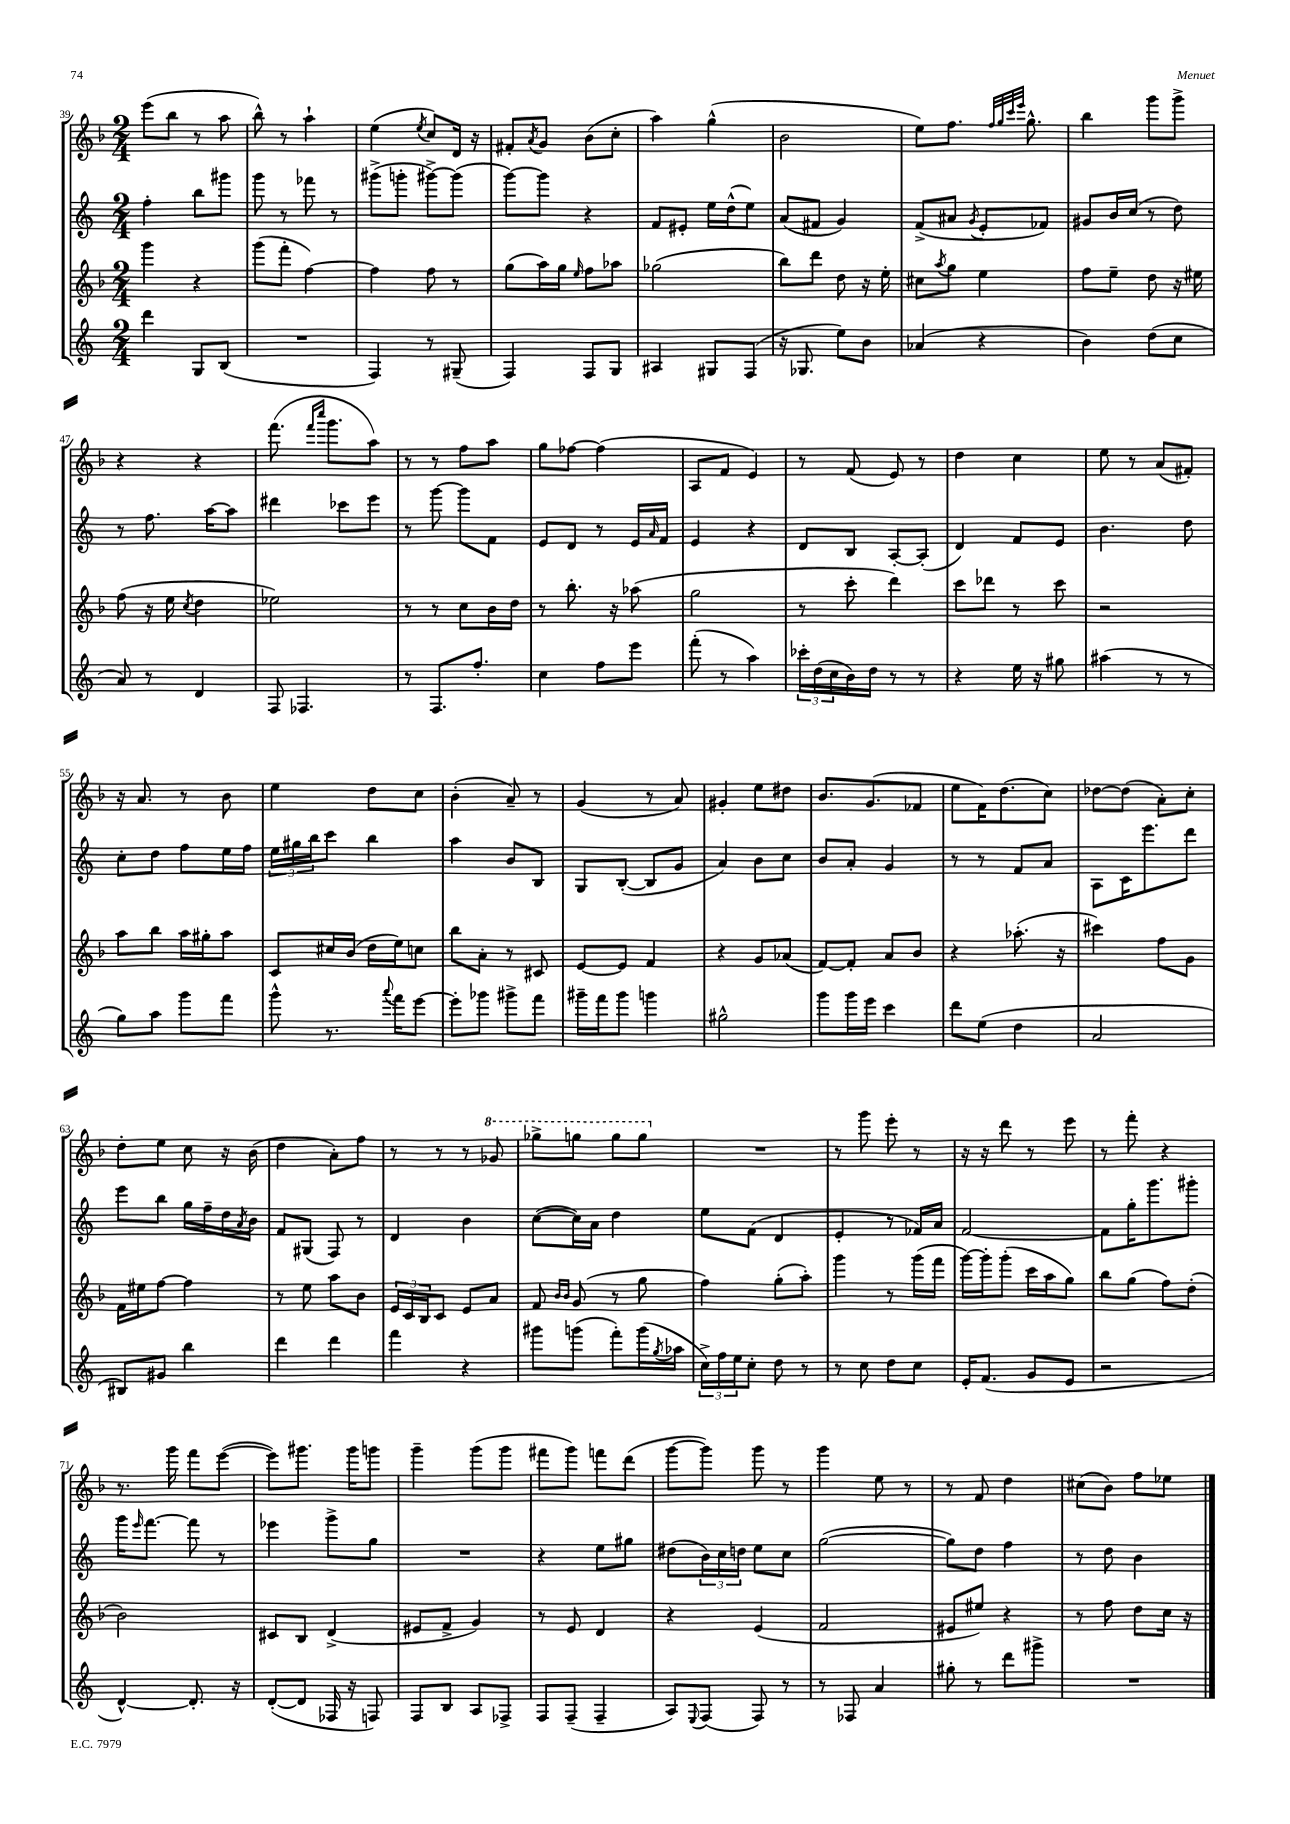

**kern	**kern	**kern	**kern
*part4	*part3	*part2	*part1
*staff4	*staff3	*staff2	*staff1
*clefG2	*clefG2	*clefG2	*clefG2
*k[]	*k[b-]	*k[]	*k[b-]
*M2/4	*M2/4	*M2/4	*M2/4
=39	=39	=39	=39
4ddd\	4ggg\	4ff'\	(8eee\L
.	.	.	8bb-\J
8G/L	4r	8bb\L	8r
(8B/J	.	8ggg#X\J	8aa\
=40	=40	=40	=40
2r	(8ggg\L	8ggg\	8bb-^^\)
.	8fff'\J	8r	8r
.	[4ff\)	8fff-X\	4aa`\
.	.	8r	.
=41	=41	=41	=41
4F/)	4ff\]	(8ggg#X^\L	(4ee\
.	.	8gggn'\J	.
.	.	.	8qee/
8r	8ff\	[8ggg#X^\L)	8cc/L)
(8G#X~/	8r	(8ggg#\J]	16d/Jk
.	.	.	16r
=42	=42	=42	=42
4F/)	(8gg\L	[8ggg\L)	8f#X'/L
.	.	.	8qa/
.	16aa\L)	8ggg\J]	8g/J
.	16gg\JJ	.	.
.	16qqee/	.	.
8F/L	8ff\L	4r	(8b-\L
8G/J	8aa-X\J	.	8cc'\J
=43	=43	=43	=43
4A#X/	(2gg-X\	8f/L	4aa\)
.	.	8e#X'/J	.
8G#X/L	.	16ee\LL	(4gg^^\
.	.	(16dd^^\J	.
(8F/J	.	8ee\J)	.
=44	=44	=44	=44
16r	8bb-\L)	(8a/L	2b-\
8.G-X/	.	.	.
.	8ddd\J	8f#X/J	.
8ee\L)	8dd\	4g/)	.
8b\J	16r	.	.
.	16ee'\	.	.
=45	=45	=45	=45
(4a-X/	8cc#X\L	(8f^/L	8ee\L)
.	8qaa/	.	.
.	8gg\J	8a#X/J	8.ff\J
.	.	8qg/	.
4r	4ee\	8e'/L	.
.	.	.	32qqff/LLL
.	.	.	32qqgg/
.	.	.	32qqccc/
.	.	.	32qqeee/JJJ
.	.	.	8.gg^^\
.	.	8f-X/J)	.
=46	=46	=46	=46
4b\)	8ff\L	8g#X/L	4bb-\
.	8ee~\J	16b/L	.
.	.	(16cc/JJ	.
(8dd\L	8dd\	8r	8ggg\L
8cc\J	16r	8dd\)	8ggg^\J
.	16ee#X\	.	.
!!LO:LB:g=z
=47	=47	=47	=47
8a/)	(8ff\	8r	4r
8r	16r	8.ff\	.
.	16ee\	.	.
.	8qcc/	.	.
4d/	4dd\	.	4r
.	.	[16aa\KL	.
.	.	8aa\J]	.
=48	=48	=48	=48
8F/	2ee-X\)	4ddd#X\	(8.fff\
4.F-X/	.	.	.
.	.	.	16qqfff/LL
.	.	.	16qqcccc/JJ
.	.	.	8.ggg\L
.	.	8ccc-X\L	.
.	.	8eee\J	8aa\J)
=49	=49	=49	=49
8r	8r	8r	8r
8.F/L	8r	[8ggg\	8r
.	8cc\L	8ggg\L]	8ff\L
8.ff'/J	.	.	.
.	16b-\L	8f\J	8aa\J
.	16dd\JJ	.	.
=50	=50	=50	=50
4cc\	8r	8e/L	8gg\L
.	8.bb-'\	8d/J	[8ff-X\J
8ff\L	.	8r	(4ff-\]
.	16r	.	.
8eee\J	(8aa-X\	16e/LL	.
.	.	16qqa/	.
.	.	16f/JJ	.
=51	=51	=51	=51
(8fff'\	2gg\	4e/	8A/L
8r	.	.	8f/J
4aa\)	.	4r	4e/)
=52	=52	=52	=52
24ccc-X'\LL	8r	8d/L	8r
(24dd\	.	.	.
24cc\	.	.	.
16b\)	8ccc'\	8B/J	(8f/
16dd\JJ	.	.	.
8r	4ddd\)	[8A'/L	8e/)
8r	.	(8A'/J]	8r
=53	=53	=53	=53
4r	8ccc\L	4d/)	4dd\
.	8ddd-X\J	.	.
16ee\	8r	8f/L	4cc\
16r	.	.	.
8gg#X\	8ccc\	8e/J	.
=54	=54	=54	=54
(4aa#X\	2r	4.b\	8ee\
.	.	.	8r
8r	.	.	(8a/L
8r	.	8dd\	8f#X'/J)
!!LO:LB:g=z
=55	=55	=55	=55
8gg\L)	8aa\L	8cc'\L	16r
.	.	.	8.a/
8aa\J	8bb-\J	8dd\J	.
8ggg\L	16aa\LL	8ff\L	8r
.	16gg#X'\J	.	.
8fff\J	8aa\J	16ee\L	8b-\
.	.	16ff\JJ	.
=56	=56	=56	=56
8ggg^^\	8c/L	24ee\LL	4ee\
.	.	24gg#X\	.
.	.	24bb\J	.
8.r	16cc#X/L	8ccc\J	.
.	(16b-/JJ	.	.
.	16dd\LL	4bb\	8dd\L
8qqaaa/	.	.	.
16fff\KL	16ee\J)	.	.
[8eee\J	8ccn\J	.	8cc\J
=57	=57	=57	=57
8eee'\L]	8bb-\L	4aa\	(4b-'\
8ggg-X\J	8a'\J	.	.
8ggg#X^\L	8r	8b/L	8a~/)
8fff\J	8c#X/	8B/J	8r
=58	=58	=58	=58
16ggg#X~\LL	[8e/L	8G/L	(4g/
16fff\J	.	.	.
8ggg#\J	8e/J]	([8B'/J	.
4gggn\	4f/	8B/L]	8r
.	.	8g/J	8a/)
=59	=59	=59	=59
2gg#X^^\	4r	4a/)	4g#X'/
.	8g/L	8b\L	8ee\L
.	(8a-X/J	8cc\J	8dd#X\J
=60	=60	=60	=60
8ggg\L	[8f/L)	8b/L	8.b-/L
16ggg\L	8f'/J]	8a'/J	.
16eee\JJ	.	.	(8.g/
4ccc\	8a/L	4g/	.
.	8b-/J	.	8f-X/J
=61	=61	=61	=61
8ddd\L	4r	8r	8ee\L
(8ee\J	.	8r	16f\K)
.	.	.	(8.dd\
4dd\	(8.aa-X'\	8f/L	.
.	.	8a/J	8cc\J)
.	16r	.	.
=62	=62	=62	=62
2a/	4ccc#X\)	8A\L	[8dd-X\L
.	.	16c\K	(8dd-\J]
.	.	8.eee\	.
.	8ff\L	.	8a'\L)
.	8g\J	8ddd\J	8cc'\J
!!LO:LB:g=z
=63	=63	=63	=63
8B#X/L)	16f\LL	8eee\L	8dd'\L
.	16ee#X\J	.	.
8g#X/J	[8ff\J	8bb\J	8ee\J
4bb\	4ff\]	16gg\LL	8cc\
.	.	16ff~\	.
.	.	16dd\	16r
.	.	8qa/	.
.	.	16b\JJ	(16b-\
=64	=64	=64	=64
4ddd\	8r	8f/L	4dd\
.	8ee\	(8G#X/J	.
4ddd\	8aa\L	8F/)	8a'\L)
.	8b-\J	8r	8ff\J
=65	=65	=65	=65
4fff\	24e/LL	4d/	8r
.	24c/	.	.
.	24B-/J	.	.
.	8c/J	.	8r
4r	8e/L	4b\	8r
*	*	*	*8va
.	8a/J	.	8gg-X/
=66	=66	=66	=66
8ggg#X\L	8f/	([8cc\L	8ggg-X^\L
.	16qqb-/LL	.	.
.	16qqb-/JJ	.	.
(8gggn\J	(8g/	16cc\L])	8gggn\J
.	.	16a\JJ	.
8fff'\L)	8r	4dd\	8ggg\L
(16ggg\L	8gg\	.	8ggg\J
8qgg/	.	.	.
16aa-X\JJ	.	.	.
=67	=67	=67	=67
*	*	*	*X8va
24cc^\LL)	4ff\)	8ee\L	2r
24ff\	.	.	.
24ee\J	.	.	.
8cc'\J	.	(8f\J	.
8dd\	(8gg'\L	4d/	.
8r	8aa'\J)	.	.
=68	=68	=68	=68
8r	4ggg\	4e'/	8r
8cc\	.	.	8ggg\
8dd\L	8r	8r	8eee'\
8cc\J	(16ggg\LL	16f-X/LL)	8r
.	16fff\JJ	16a/JJ	.
=69	=69	=69	=69
16e'/KL	[16ggg\LL)	[2f/	16r
(8.f/J	16ggg'\J]	.	16r
.	(8ggg'\J	.	8ddd\
8g/L	16ccc\LL	.	8r
.	16aa\J	.	.
8e/J	8gg\J)	.	8eee\
=70	=70	=70	=70
2r	8bb-\L	8f\L]	8r
.	(8gg\J	16gg'\K	8fff'\
.	.	8.ggg\	.
.	8ff\L)	.	4r
.	(8dd'\J	8ggg#X'\J	.
!!LO:LB:g=z
=71	=71	=71	=71
[4d^^/)	2b-\)	16ggg\KL	8.r
.	.	16qqeee/	.
.	.	[8.fff\J	.
.	.	.	16ggg\
8.d'/]	.	8fff\]	8fff\L
.	.	8r	([8eee\J
16r	.	.	.
=72	=72	=72	=72
([8d'/L	8c#X/L	4eee-X\	8eee\L])
8d/J]	8B-/J	.	8.ggg#X\J
16F-X/	(4d^/	8ggg^\L	.
16r	.	.	16ggg#\KL
8Fn/)	.	8gg\J	8gggn\J
=73	=73	=73	=73
8F/L	8e#X/L	2r	4ggg~\
8B/J	8f^/J	.	.
8A/L	4g/)	.	(8ggg\L
8F-X^/J	.	.	8ggg\J
=74	=74	=74	=74
8F/L	8r	4r	8fff#X\L
(8F~/J	8e/	.	8ggg\J)
4F~/	4d/	8ee\L	8fffn\L
.	.	8gg#X\J	(8ddd\J
=75	=75	=75	=75
8A/L)	4r	(8dd#X\L	[8ggg\L
8qqE/	.	.	.
(8F/J	.	24b\L)	8ggg\J])
.	.	24cc\	.
.	.	24ddn\JJ	.
8F/)	(4e/	8ee\L	8ggg\
8r	.	8cc\J	8r
=76	=76	=76	=76
8r	2f/	([2gg\	4ggg\
8F-X/	.	.	.
4a/	.	.	8ee\
.	.	.	8r
=77	=77	=77	=77
8gg#X'\	8e#X/L	8gg\L])	8r
8r	8ee#X/J)	8dd\J	8f/
8ddd\L	4r	4ff\	4dd\
8ggg#X^\J	.	.	.
=78	=78	=78	=78
2r	8r	8r	(8cc#X\L
.	8ff\	8dd\	8b-\J)
.	8dd\L	4b\	8ff\L
.	16cc\Jk	.	8ee-X\J
.	16r	.	.
==	==	==	==
*-	*-	*-	*-
